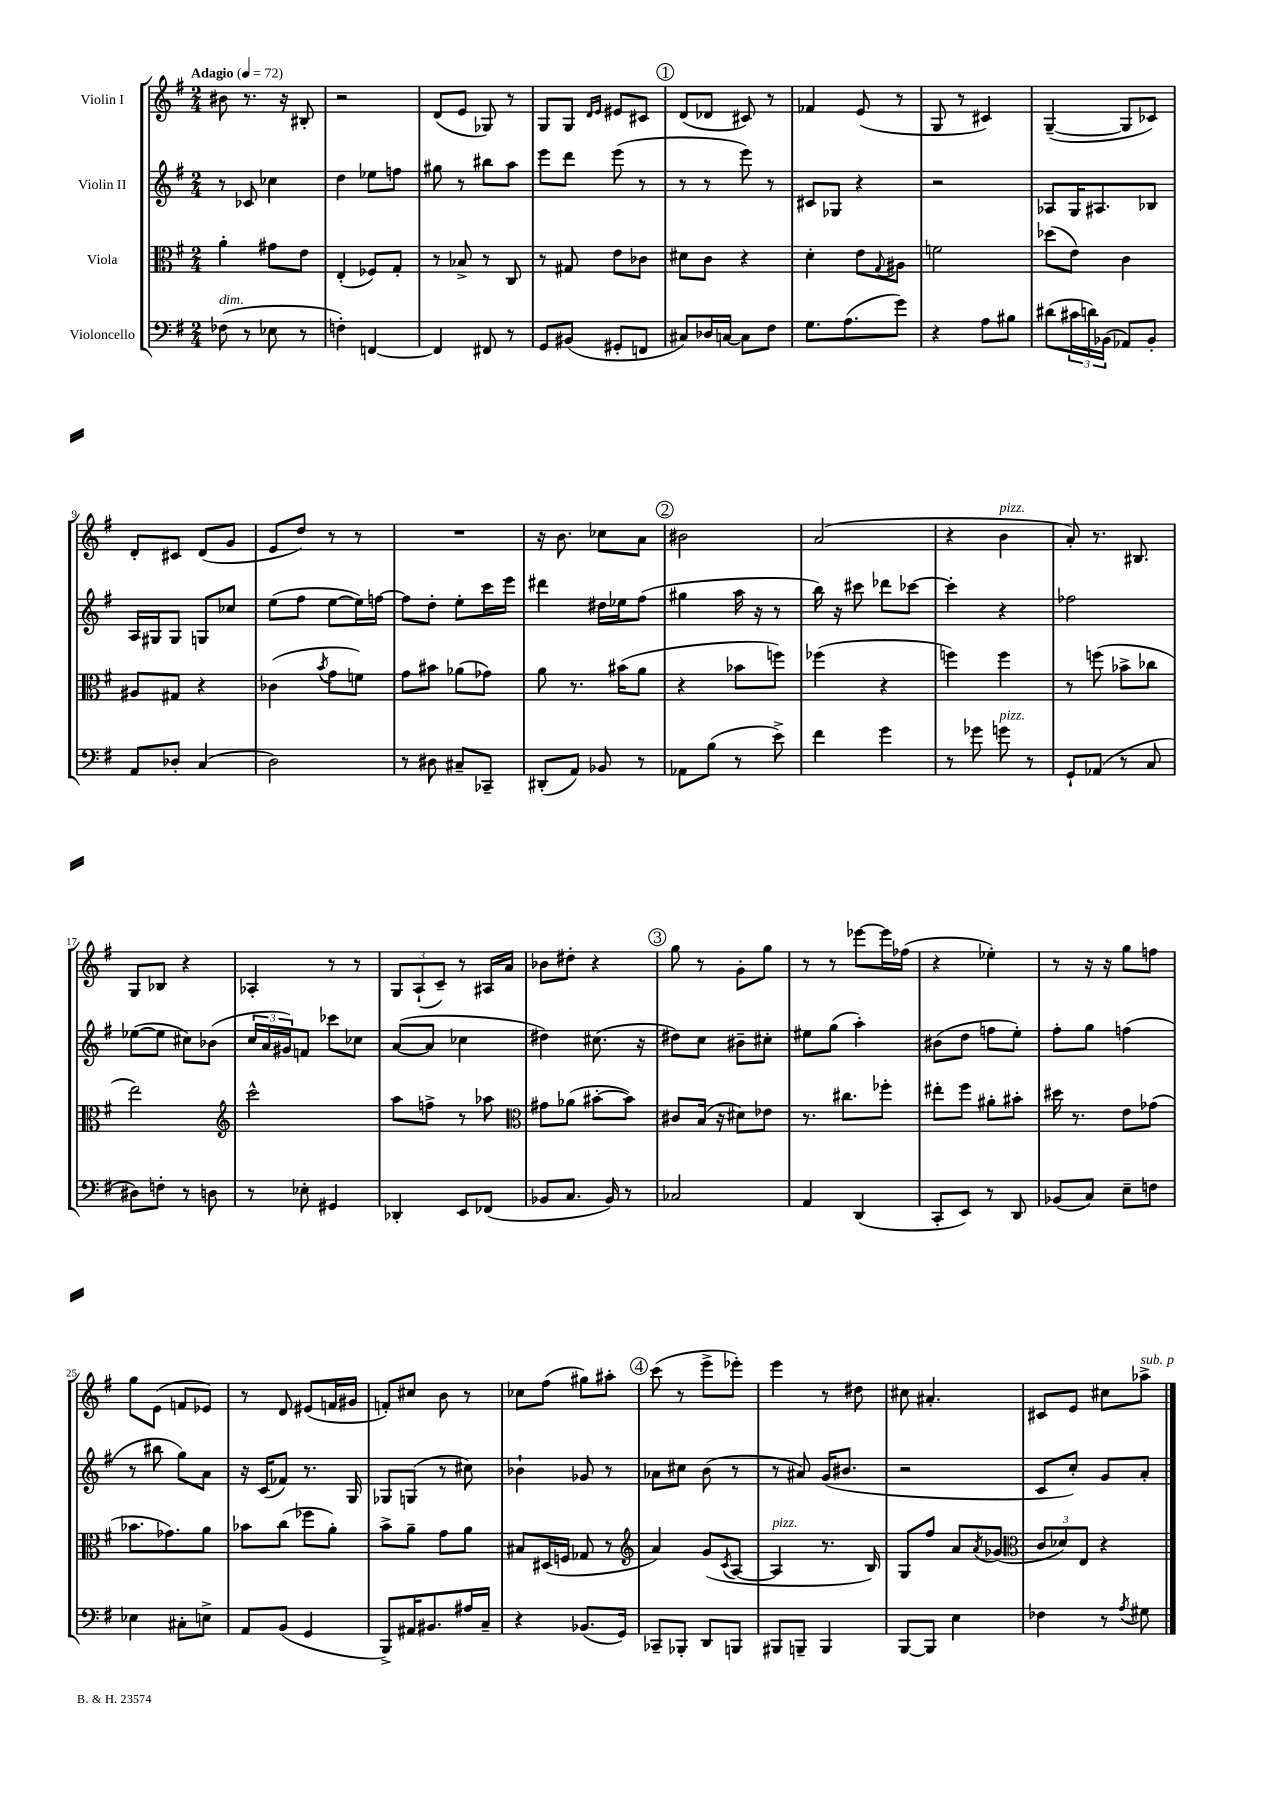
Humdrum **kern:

**kern	**kern	**kern	**kern
*part4	*part3	*part2	*part1
*staff4	*staff3	*staff2	*staff1
*I"Violoncello	*I"Viola	*I"Violin II	*I"Violin I
*clefF4	*clefC3	*clefG2	*clefG2
*k[f#]	*k[f#]	*k[f#]	*k[f#]
*M2/4	*M2/4	*M2/4	*M2/4
*MM72	*MM72	*MM72	*MM72
=1	=1	=1	=1
!	!	!	!LO:TX:a:B:t=Adagio
!LO:TX:a:i:t=dim.	!	!	!
(8F-X\	4a'\	8r	8b#X\
8r	.	8c-X/	8.r
8E-X\	8g#X\L	4cc-X\	.
.	.	.	16r
8r	8e\J	.	8B#X'/
=2	=2	=2	=2
4Fn'\)	(4E'/	4dd\	2r
[4FFn/	8F-X/L)	8ee-X\L	.
.	8G'/J	8ffn\J	.
=3	=3	=3	=3
4FF/]	8r	8gg#X\	(8d/L
.	8B-X^/	8r	8e/J
8FF#X/	8r	8bb#X\L	8G-X/)
8r	8C/	8aa\J	8r
=4	=4	=4	=4
8GG/L	8r	8eee\L	8G/L
(8BB#X/J	8G#X/	8ddd\J	8G/J
.	.	.	16qqd/LL
.	.	.	16qqe/JJ
8GG#X'/L	8e\L	(8eee\	8e#X/L
8FFn/J	8c-X\J	8r	8c#X/J
!!LO:REH:place=s1:t=1
=5	=5	=5	=5
8C#X/L)	8d#X\L	8r	(8d/L
16D-X/L	8c\J	8r	8d-X/J
[16Cn/JJ	.	.	.
8C\L]	4r	8eee\)	8c#X/)
8F#\J	.	8r	8r
=6	=6	=6	=6
8.G\L	4d'\	8c#X/L	4f-X/
.	.	8G-X/J	.
(8.A\	.	.	.
.	8e\L	4r	(8e/
.	8qqG/	.	.
8g\J)	8A#X\J	.	8r
=7	=7	=7	=7
4r	2fn\	2r	8G/
.	.	.	8r
8A\L	.	.	4c#X/)
8B#X\J	.	.	.
=8	=8	=8	=8
(8d#X\L	(8dd-X\L	8A-X/L	([4G~/
24c#X\L	8e\J)	16G/K	.
24dn\)	.	.	.
.	.	8.A#X/	.
(24BB-X\JJ	.	.	.
8AA-X/L)	4c\	.	8G/L]
8BB-'/J	.	8B-X/J	8c-X/J)
!!LO:LB:g=z
=9	=9	=9	=9
8AA/L	8A#X/L	16A/LL	8d'/L
.	.	16G#X/J	.
8D-X'/J	8G#X/J	8G#/J	8c#X/J
(4C/	4r	8Gn/L	(8d/L
.	.	8cc-X/J	8g/J
=10	=10	=10	=10
2D\)	(4c-X\	(8ee\L	8e/L
.	.	8ff#\J	8dd/J)
.	8qb/	.	.
.	8g\L	[8ee\L	8r
.	8fn\J)	16ee\L])	8r
.	.	[16ffn\JJ	.
=11	=11	=11	=11
8r	8g\L	8ff\L]	2r
8D#X\	8b#X\J	8dd'\J	.
8C#X~/L	(8a-X\L	8ee'\L	.
8CC-X~/J	8g-X\J)	16ccc\L	.
.	.	16eee\JJ	.
=12	=12	=12	=12
(8DD#X'/L	8a\	4ddd#X\	16r
.	.	.	8.b\
8AA/J)	8.r	.	.
8BB-X/	.	16dd#X\LL	8cc-X\L
.	(16b#X\KL	16ee-X\J	.
8r	8a\J	(8ff#\J	8a\J
!!LO:REH:place=s1:t=2
=13	=13	=13	=13
8AA-X\L	4r	4gg#X\	2b#X\
(8B\J	.	.	.
8r	8b-X\L	16aa\	.
.	.	16r	.
8e^\)	8ffn\J)	8r	.
=14	=14	=14	=14
4f#\	(4ff-X\	16bb\)	(2a/
.	.	16r	.
.	.	8ccc#X\	.
4g\	4r	8ddd-X\L	.
.	.	[8ccc-X\J	.
=15	=15	=15	=15
8r	4ffn\)	4ccc-'\]	4r
8g-X\	.	.	.
!	!	!	!LO:TX:a:i:t=pizz.
!LO:TX:a:i:t=pizz.	!	!	!
8gn\	4ff\	4r	4b\
8r	.	.	.
=16	=16	=16	=16
8GG`/L	8r	2ff-X\	8a'/)
(8AA-X/J	(8ffn\	.	8.r
8r	8b-X^\L	.	.
.	.	.	8.B#X/
8C/	8cc-X\J	.	.
!!LO:LB:g=z
=17	=17	=17	=17
8D#X\L)	2ee\)	([8ee-X\L	8G/L
8Fn'\J	.	8ee-\J]	8B-X/J
8r	.	8cc#X\L)	4r
8Dn\	.	(8b-X\J	.
=18	=18	=18	=18
*	*clefG2	*	*
8r	2ccc^^\	24cc/LL	4A-X'/
.	.	24a/	.
.	.	24g#X/J)	.
8E-X'\	.	8fn/J	.
4GG#X/	.	8ccc-X\L	8r
.	.	8cc-X\J	8r
=19	=19	=19	=19
4DD-X'/	8aa\L	([8a/L	12G/L
.	.	.	(12A`/
.	8ffn^\J	8a/J]	.
.	.	.	12c~/J)
8EE/L	8r	4cc-X\	8r
(8FF-X/J	8aa-X\	.	16A#X/LL
.	.	.	16a/JJ
=20	=20	=20	=20
*	*clefC3	*	*
8BB-X/L	8g#X\L	4dd#X\)	8b-X\L
8.C/J	(8a-X\J	.	8dd#X'\J
.	[8b#X'\L	(8.cc#X\	4r
16BB-/)	.	.	.
8r	8b#\J])	.	.
.	.	16r	.
!!LO:REH:place=s1:t=3
=21	=21	=21	=21
2C-X/	8c#X/L	8dd#X\L)	8gg\
.	(16B/Jk	8cc\J	8r
.	16r	.	.
.	8d#X\L)	8b#X~\L	8g'\L
.	8e-X\J	8cc#X'\J	8gg\J
=22	=22	=22	=22
4AA/	8.r	8ee#X\L	8r
.	.	(8gg\J	8r
.	8.cc#X\L	.	.
(4DD/	.	4aa'\)	[8eee-X\L
.	8ff-X'\J	.	16eee-\L]
.	.	.	(16ff-X\JJ
=23	=23	=23	=23
8CC'/L	8ee#X'\L	(8b#X\L	4r
8EE/J)	8ff#\J	8dd\J	.
8r	8a#X'\L	8ffn\L	4ee-X'\)
8DD/	8b#X'\J	8ee'\J)	.
=24	=24	=24	=24
(8BB-X/L	16dd#X\	8ff#'\L	8r
.	8.r	.	.
8C/J)	.	8gg\J	16r
.	.	.	16r
8E~\L	8e\L	(4ffn\	8gg\L
8Fn\J	(8g-X\J	.	8ffn\J
!!LO:LB:g=z
=25	=25	=25	=25
4E-X\	8.b-X\L	8r	8gg\L
.	.	8bb#X\	(8e\J
.	8.g-X\)	.	.
8C#X'\L	.	8gg\L)	8fn/L
8En^\J	8a\J	8a\J	8e-X/J)
=26	=26	=26	=26
8AA/L	8b-X\L	16r	8r
.	.	(16c/KL	.
(8BB/J	(8cc\J	8f-X/J)	8d/
4GG/	8ff-X\L	8.r	(8e#X/L
.	8a'\J)	.	16fn/L
.	.	16G/	16g#X/JJ
=27	=27	=27	=27
8BBB^/L)	8b^\L	8G-X/L	8fn'/L)
16AA#X/K	8a~\J	(8Gn/J	8cc#X/J
8.BB#X/	.	.	.
.	8g\L	8r	8b\
16A#X/L	8a\J	8cc#X\)	8r
16C~/JJ	.	.	.
=28	=28	=28	=28
4r	8B#X/L	4b-X`\	8cc-X\L
.	(16D#X/L	.	(8ff#\J
.	16Fn/JJ	.	.
(8.BB-X/L	8G-X/	8g-X/	8gg#X\L)
.	8r	8r	8aa#X'\J
16GG/Jk)	.	.	.
!!LO:REH:place=s1:t=4
=29	=29	=29	=29
*	*clefG2	*	*
8CC-X~/L	4a/)	8a-X\L	(8ccc\
8BBB-X'/J	.	8cc#X\J	8r
8DD/L	(8g/L	(8b\	8eee^\L
.	8qc/	.	.
8BBBn/J	[8A/J	8r	8eee-X'\J)
=30	=30	=30	=30
!	!LO:TX:a:i:t=pizz.	!	!
8BBB#X/L	4A/]	8r	4eee\
8BBBn~/J	.	8a#X/)	.
4BBB/	8.r	(16g/KL	8r
.	.	8.b#X/J	.
.	.	.	8dd#X\
.	16B/)	.	.
=31	=31	=31	=31
[8BBB/L	8G/L	2r	8cc#X\
8BBB/J]	8ff#/J	.	4.a#X'/
4E\	8a/L	.	.
.	8qa/	.	.
.	(8g-X/J	.	.
=32	=32	=32	=32
*	*clefC3	*	*
4F-X\	12c/L	8c/L	8c#X/L
.	12d-X/)	.	.
.	.	8cc'/J)	8e/J
.	12E/J	.	.
8r	4r	8g/L	8cc#X\L
8qA/	.	.	.
!	!	!	!LO:TX:a:i:t=sub. p
8G#X\	.	8a'/J	8aa-X^\J
==	==	==	==
*-	*-	*-	*-
